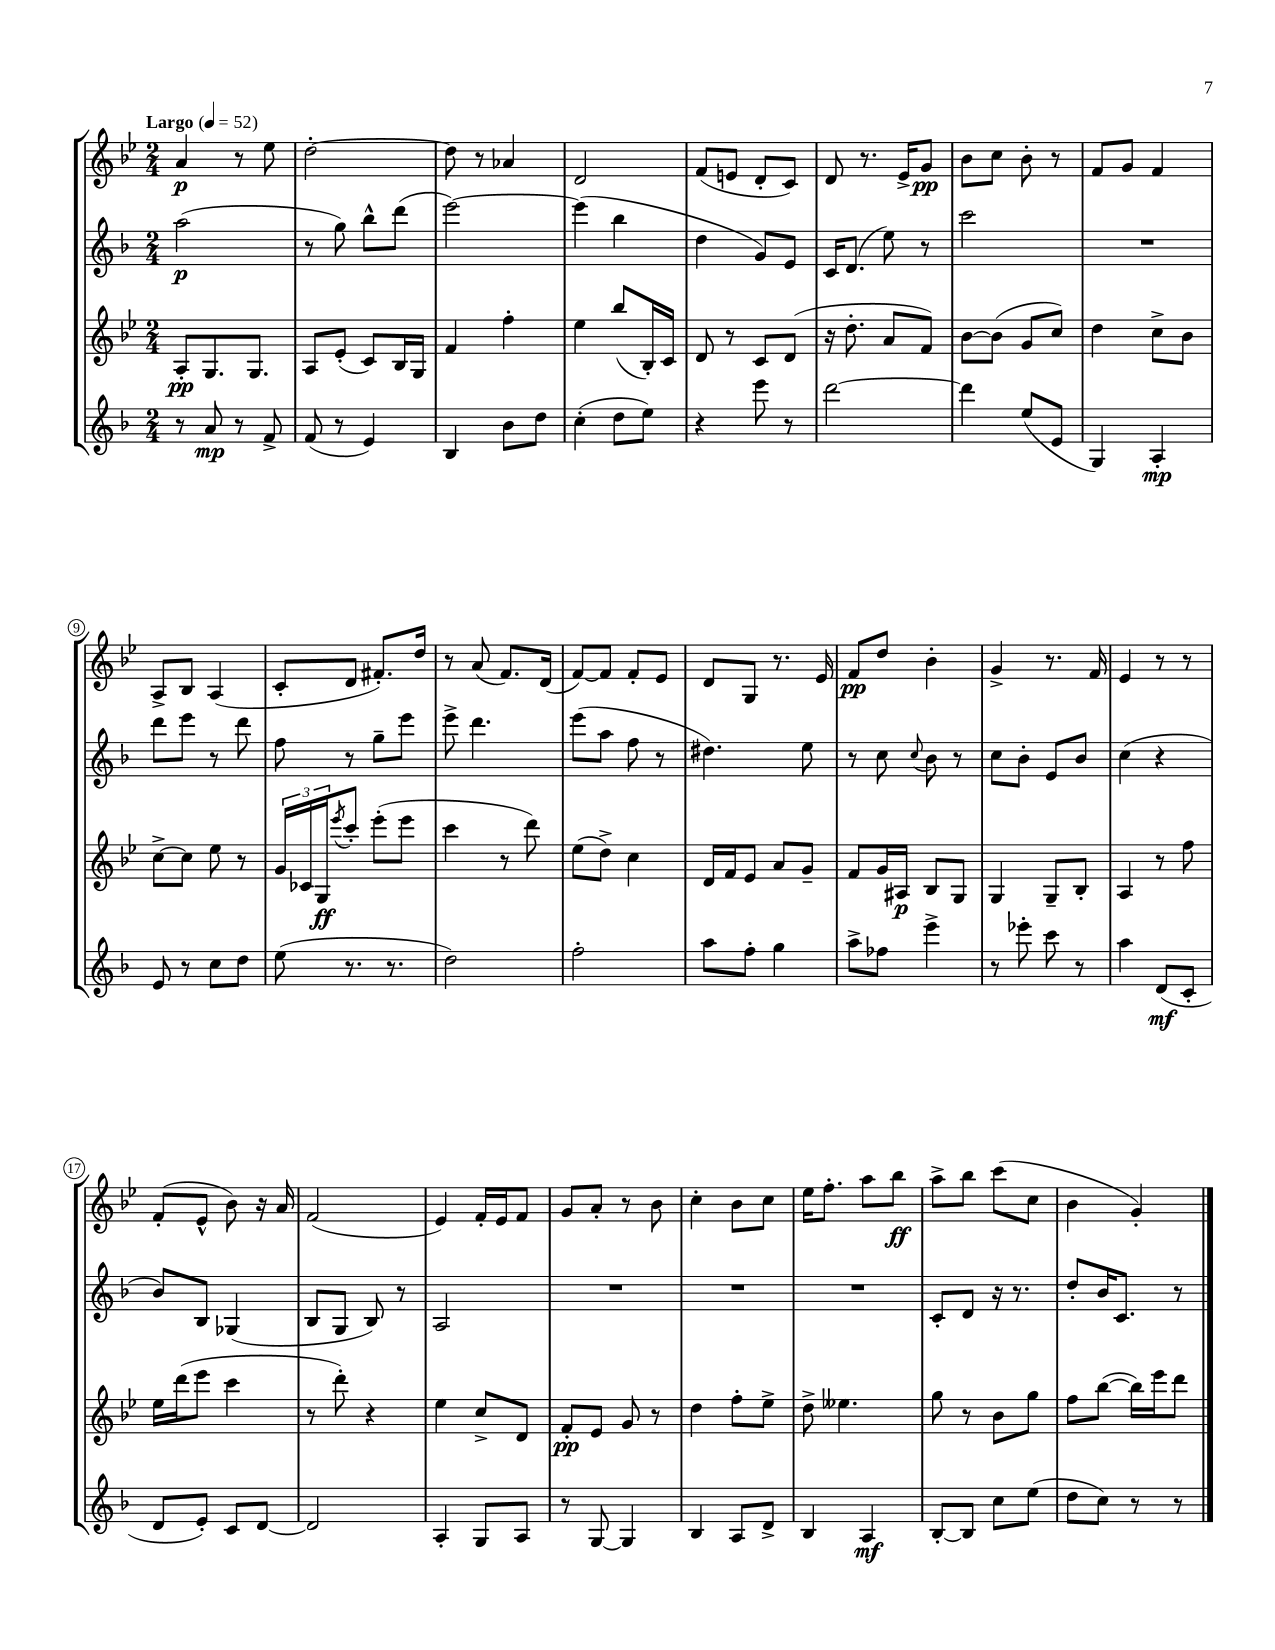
<<
\new StaffGroup <<
\new Staff = "s0" {
    \clef treble \key bes \major \numericTimeSignature \time 2/4 \tempo "Largo" 4 = 52
    a'4\p r8 ees''8 |
    d''2~-. |
    d''8 r8 aes'4 |
    d'2 |
    f'8( e'8 d'8-. c'8) |
    d'8 r8. ees'16-> g'8\pp |
    bes'8 c''8 bes'8-. r8 |
    f'8 g'8 f'4 |
    a8-> bes8 a4( |
    c'8-. d'8 fis'8.-.) d''16 |
    r8 a'8( f'8.) d'16( |
    f'8~) f'8 f'8-. ees'8 |
    d'8 g8 r8. ees'16 |
    f'8\pp d''8 bes'4-. |
    g'4-> r8. f'16 |
    ees'4 r8 r8 |
    f'8-.( ees'8-^ bes'8) r16 a'16 |
    f'2( |
    ees'4) f'16-. ees'16 f'8 |
    g'8 a'8-. r8 bes'8 |
    c''4-. bes'8 c''8 |
    ees''16 f''8.-. a''8 bes''8\ff |
    a''8-> bes''8 c'''8( c''8 |
    bes'4 g'4-.) \bar "|." |
}
\new Staff = "s1" {
    \clef treble \key f \major \numericTimeSignature \time 2/4
    a''2\p( |
    r8 g''8) bes''8-^ d'''8( |
    e'''2~) |
    e'''4( bes''4 |
    d''4 g'8) e'8 |
    c'16 d'8.( e''8) r8 |
    c'''2 |
    R2 |
    d'''8 e'''8 r8 d'''8 |
    f''8 r8 g''8-- e'''8 |
    e'''8-> d'''4. |
    e'''8( a''8 f''8 r8 |
    dis''4.) e''8 |
    r8 c''8 \appoggiatura { c''8 } bes'8 r8 |
    c''8 bes'8-. e'8 bes'8 |
    c''4( r4 |
    bes'8) bes8 ges4( |
    bes8 g8 bes8) r8 |
    a2 |
    R2 |
    R2 |
    R2 |
    c'8-. d'8 r16 r8. |
    d''8-. bes'16 c'8. r8 \bar "|." |
}
\new Staff = "s2" {
    \clef treble \key bes \major \numericTimeSignature \time 2/4
    a8-.\pp g8. g8. |
    a8 ees'8-.( c'8) bes16 g16 |
    f'4 f''4-. |
    ees''4 bes''8( bes16-.) c'16 |
    d'8 r8 c'8 d'8( |
    r16 d''8.-. a'8 f'8) |
    bes'8~ bes'8( g'8 c''8) |
    d''4 c''8-> bes'8 |
    c''8~-> c''8 ees''8 r8 |
    \tuplet 3/2 { g'16 ces'16 g16\ff } \acciaccatura { ees'''8 } c'''8-. ees'''8-.( ees'''8 |
    c'''4 r8 d'''8) |
    ees''8( d''8->) c''4 |
    d'16 f'16 ees'8 a'8 g'8-- |
    f'8 g'16 ais16\p bes8 g8 |
    g4 g8-- bes8-. |
    a4 r8 f''8 |
    ees''16 d'''16( ees'''8 c'''4 |
    r8 d'''8-.) r4 |
    ees''4 c''8-> d'8 |
    f'8-.\pp ees'8 g'8 r8 |
    d''4 f''8-. ees''8-> |
    d''8-> eeses''4. |
    g''8 r8 bes'8 g''8 |
    f''8 bes''8~( bes''16) ees'''16 d'''8 \bar "|." |
}
\new Staff = "s3" {
    \clef treble \key f \major \numericTimeSignature \time 2/4
    r8 a'8\mp r8 f'8-> |
    f'8( r8 e'4) |
    bes4 bes'8 d''8 |
    c''4-.( d''8 e''8) |
    r4 e'''8 r8 |
    d'''2~ |
    d'''4 e''8( e'8 |
    g4) a4-.\mp |
    e'8 r8 c''8 d''8 |
    e''8( r8. r8. |
    d''2) |
    f''2-. |
    a''8 f''8-. g''4 |
    a''8-> fes''8 e'''4-> |
    r8 ees'''8-. c'''8 r8 |
    a''4 d'8\mf( c'8-. |
    d'8 e'8-.) c'8 d'8~ |
    d'2 |
    a4-. g8 a8 |
    r8 g8~ g4 |
    bes4 a8 d'8-> |
    bes4 a4\mf |
    bes8~-. bes8 c''8 e''8( |
    d''8 c''8) r8 r8 \bar "|." |
}
>>
>>
\layout { \context { \Score \override BarNumber.stencil = #(make-stencil-circler 0.1 0.3 ly:text-interface::print) } }
